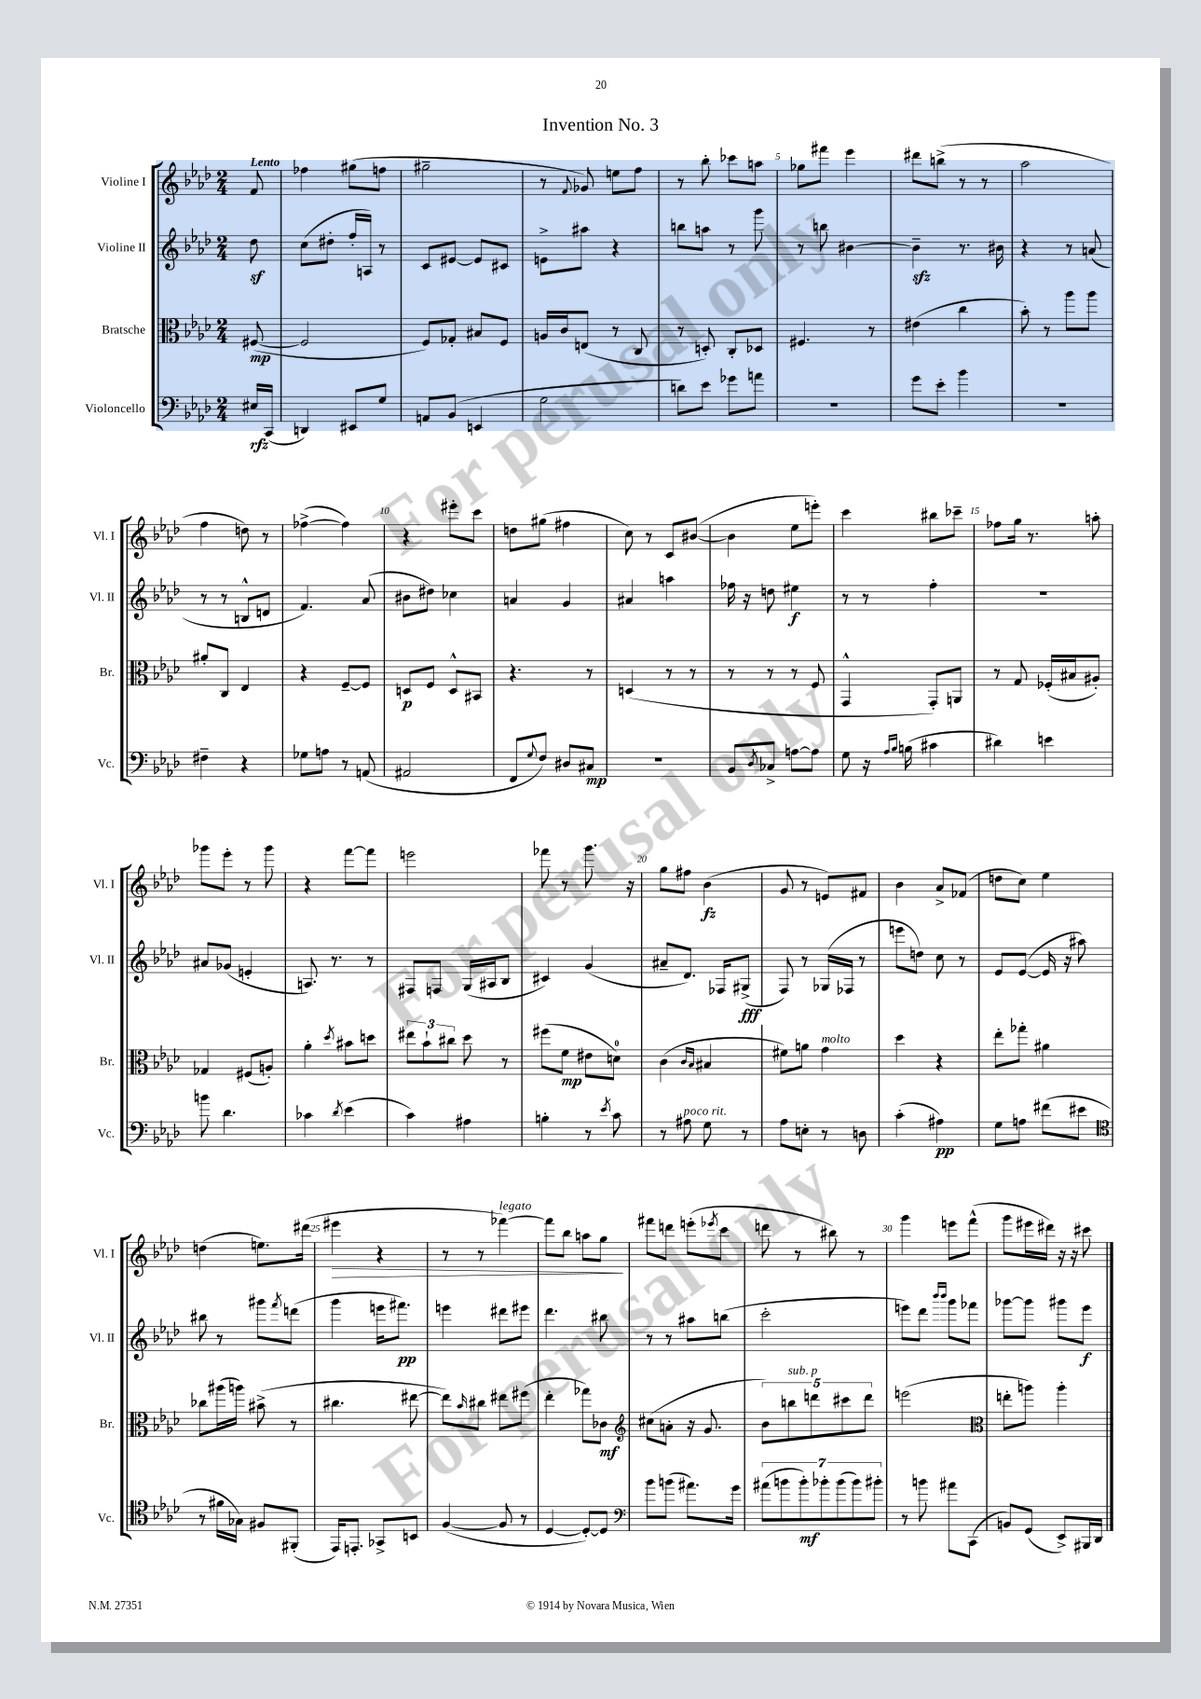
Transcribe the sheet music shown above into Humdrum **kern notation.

**kern	**dynam	**kern	**dynam	**kern	**dynam	**kern	**dynam
*part4	*part4	*part3	*part3	*part2	*part2	*part1	*part1
*staff4	*staff4	*staff3	*staff3	*staff2	*staff2	*staff1	*staff1
*I"Violoncello	*	*I"Bratsche	*	*I"Violine II	*	*I"Violine I	*
*I'Vc.	*	*I'Br.	*	*I'Vl. II	*	*I'Vl. I	*
*clefF4	*	*clefC3	*	*clefG2	*	*clefG2	*
*k[b-e-a-d-]	*	*k[b-e-a-d-]	*	*k[b-e-a-d-]	*	*k[b-e-a-d-]	*
*M2/4	*	*M2/4	*	*M2/4	*	*M2/4	*
=	=	=	=	=	=	=	=
!	!	!	!	!	!	!LO:TX:a:B:t=Lento	!
16E#X/LL	rfz	([8F#X/	mp	8dd-z\	.	8f/	.
(16CC/JJ	.	.	.	.	.	.	.
=1	=1	=1	=1	=1	=1	=1	=1
4DDn/)	.	2F#/]	.	(8cc\L	.	4ff-X\	.
.	.	.	.	8dd#X'\J	.	.	.
8EE#X/L	.	.	.	16ff'/LL	.	(8gg#X\L	.
.	.	.	.	16An/JJ)	.	.	.
8G/J	.	.	.	8r	.	8ffn\J	.
=2	=2	=2	=2	=2	=2	=2	=2
8AAn/L	.	8F/L)	.	8c/L	.	2gg#X~\	.
(8BB-/J	.	8G-X'/J	.	[8e#X/J	.	.	.
4EEn/	.	8B#X/L	.	8e#/L]	.	.	.
.	.	8F/J	.	8c#X/J	.	.	.
=3	=3	=3	=3	=3	=3	=3	=3
2G\	.	16An/LL	.	8en^\L	.	8r	.
.	.	16c/J	.	.	.	.	.
.	.	.	.	.	.	8qqf/	.
.	.	(8En/J	.	8aa#X\J	.	8g-X/)	.
.	.	8r	.	4r	.	8een\L	.
.	.	8C/	.	.	.	8ff\J	.
=4	=4	=4	=4	=4	=4	=4	=4
8dn\L)	.	8r	.	8bbn\L	.	8r	.
8e-\J	.	8Dn'/)	.	8aan\J	.	8bb-'\	.
8g-X\L	.	8C'/L	.	8r	.	8ccc-X\L	.
8an\J	.	8D-X/J	.	8ggg\	.	8aan\J	.
=5	=5	=5	=5	=5	=5	=5	=5
2r	.	4.F#X/	.	8r	.	8gg-X\L	.
.	.	.	.	8bbn\	.	8fff#X\J	.
.	.	.	.	[4b#X\	.	4eee-\	.
.	.	8r	.	.	.	.	.
=6	=6	=6	=6	=6	=6	=6	=6
8g\L	.	(4e#X\	.	4b#zz~\]	.	8ddd#X\L	.
8e-'\J	.	.	.	.	.	(8bbn^\J	.
4b-\	.	4cc\	.	8.r	.	8r	.
.	.	.	.	.	.	8r	.
.	.	.	.	16b#X\	.	.	.
=7	=7	=7	=7	=7	=7	=7	=7
2r	.	8b-'\)	.	4r	.	2aa-\	.
.	.	8r	.	.	.	.	.
.	.	8aa-\L	.	8r	.	.	.
.	.	8aa-\J	.	(8an/	.	.	.
!!LO:LB:g=z
=8	=8	=8	=8	=8	=8	=8	=8
4F#X~\	.	8a#X'/L	.	8r	.	4ff\	.
.	.	8C/J	.	8r	.	.	.
4r	.	4E-/	.	8Bn^^/L	.	8ddn\)	.
.	.	.	.	8dn/J	.	8r	.
=9	=9	=9	=9	=9	=9	=9	=9
8G-X\L	.	4r	.	4.f/)	.	([4ff-X^\	.
8An\J	.	.	.	.	.	.	.
8r	.	[8F~/L	.	.	.	4ff-\])	.
(8AAn/	.	8F/J]	.	(8a-/	.	.	.
=10	=10	=10	=10	=10	=10	=10	=10
2AA#X/	.	8Dn/L	p	8b#X\L	.	4r	.
.	.	8F/J	.	8dd#X\J)	.	.	.
.	.	8D^^/L	.	4cc-X\	.	8eee#X'\L	.
.	.	8BB#X/J	.	.	.	8ccc\J	.
=11	=11	=11	=11	=11	=11	=11	=11
8FF/L	.	4.r	.	4an/	.	8ddn\L	.
8qqG/	.	.	.	.	.	.	.
8F/J)	.	.	.	.	.	(8gg#X\J	.
8D#X/L	.	.	.	4g/	.	4ff#X\	.
8C#X/J	mp	8r	.	.	.	.	.
=12	=12	=12	=12	=12	=12	=12	=12
2r	.	(4Dn/	.	4a#X/	.	8cc\)	.
.	.	.	.	.	.	8r	.
.	.	8r	.	4aan\	.	8c/L	.
.	.	8r	.	.	.	([8b#X/J	.
=13	=13	=13	=13	=13	=13	=13	=13
8BB-/L	.	8r	.	16ff-X\	.	4b#\]	.
.	.	.	.	16r	.	.	.
8qD-/	.	.	.	.	.	.	.
8C-X^/J	.	8r	.	8ddn\	.	.	.
[8An\L	.	8r	.	4ee#X\	f	8ee-\L	.
8A\J]	.	8F/	.	.	.	8eeen'\J)	.
=14	=14	=14	=14	=14	=14	=14	=14
8G\	.	4GG^^/	.	8r	.	4ccc\	.
16r	.	.	.	8r	.	.	.
16qqA-/LL	.	.	.	.	.	.	.
16qqB-/JJ	.	.	.	.	.	.	.
(16Bn\	.	.	.	.	.	.	.
4c#X\	.	8GG'/L)	.	4ff'\	.	8bb#X\L	.
.	.	8AAn/J	.	.	.	8ccc-X~\J	.
=15	=15	=15	=15	=15	=15	=15	=15
4d#X\)	.	8r	.	2r	.	8ff-X\L	.
.	.	8G/	.	.	.	16gg\Jk	.
.	.	.	.	.	.	8.r	.
4en\	.	(16F-X'/LL	.	.	.	.	.
.	.	16B#X/J	.	.	.	.	.
.	.	8A#X'/J)	.	.	.	8aan'\	.
!!LO:LB:g=z
=16	=16	=16	=16	=16	=16	=16	=16
8bn\	.	4G-X/	.	8a#X/L	.	8ggg-X\L	.
4.d-\	.	.	.	(8g-X/J	.	8eee-'\J	.
.	.	(8F#X/L	.	4en'/	.	8r	.
.	.	8An'/J)	.	.	.	8ggg-\	.
=17	=17	=17	=17	=17	=17	=17	=17
4c-X\	.	4a-'\	.	8.An/)	.	4r	.
.	.	.	.	8.r	.	.	.
8qd-/	.	8qdd-/	.	.	.	.	.
(4e-\	.	8b#X\L	.	.	.	[8fff\L	.
.	.	8ddn\J	.	8r	.	8fff\J]	.
=18	=18	=18	=18	=18	=18	=18	=18
4c\)	.	12ee#X\L	.	8F#X/L	.	2eeen\	.
.	.	12b-`\	.	.	.	.	.
.	.	.	.	8Fn/J	.	.	.
.	.	12cc#X\J	.	.	.	.	.
4A#X\	.	8dd-\	.	(16G/LL	.	.	.
.	.	.	.	16A#X/J	.	.	.
.	.	8r	.	8B-/J	.	.	.
=19	=19	=19	=19	=19	=19	=19	=19
4Bn'\	.	(8ff#X\L	.	4c#X/)	.	8fff-X\	.
.	.	8f\J	mp	.	.	8r	.
8r	.	8e#X\L	.	(4g/	.	8.ggg\	.
8qe-/	.	.	.	.	.	.	.
8c\	.	8dn\J)	.	.	.	.	.
.	.	.	.	.	.	16r	.
=20	=20	=20	=20	=20	=20	=20	=20
8r	.	(4c\	.	8a#X~/L	.	8gg\L	.
!LO:TX:a:i:t=poco rit.	!	!	!	!	!	!	!
8A#X\	.	.	.	8.d-/J)	.	8ff#X\J	.
.	.	16qqc/LL	.	.	.	.	.
.	.	16qqB-/JJ	.	.	.	.	.
8G\	.	4B#X/	.	.	.	(4b-\	fz
.	.	.	.	16F-X/KL	.	.	.
8r	.	.	.	(8G#X^/J	fff	.	.
=21	=21	=21	=21	=21	=21	=21	=21
8A-\L	.	8f#X\L)	.	8F/)	.	8g/	.
8En'\J	.	8an\J	.	8r	.	8r	.
!	!	!LO:TX:a:i:t=molto	!	!	!	!	!
8r	.	4g\	.	(16G-X/LL	.	8en/L)	.
.	.	.	.	16F-X/JJ	.	.	.
8Dn\	.	.	.	8r	.	8f#X/J	.
=22	=22	=22	=22	=22	=22	=22	=22
(4c'\	.	4dd-\	.	8eeen\L	.	4b-\	.
.	.	.	.	8ddn\J)	.	.	.
4A#X\)	pp	4r	.	8cc\	.	8a-^/L	.
.	.	.	.	8r	.	(8f-X/J	.
=23	=23	=23	=23	=23	=23	=23	=23
8G\L	.	8ee-'\L	.	8e-/L	.	8ddn\L	.
8An\J	.	8gg-X'\J	.	([8e-/J	.	8cc\J)	.
(8f#X\L	.	4a#X\	.	16e-/]	.	4ee-\	.
.	.	.	.	16r	.	.	.
8e#X\J	.	.	.	8aa#X\)	.	.	.
!!LO:LB:g=z
=24	=24	=24	=24	=24	=24	=24	=24
*clefC4	*	*	*	*	*	*	*
8r	.	8cc-X\L	.	8bb#X\	.	(4ddn\	.
16f#X\LL	.	(16aa#X\L	.	8r	.	.	.
16G-X\JJ)	.	16aan\JJ)	.	.	.	.	.
8F#X/L	.	(8b#X^\	.	8ggg#X\L	.	8.een\L)	.
.	.	.	.	8qfff/	.	.	.
(8FF#X'/J	.	8r	.	(8dddn\J	.	.	.
.	.	.	.	.	.	(16ddd#X\Jk	.
=25	=25	=25	=25	=25	=25	=25	=25
!	!	!	!	!	!	!	!LO:HP:b
16EE-/KL)	.	4.cc#X\	.	4ggg\	.	4eee#X\	>
8.EEn'/J	.	.	.	.	.	.	.
8GG-X^/L	.	.	.	16eeen\KL	.	4r	.
.	.	.	.	8.fff#X\J)	pp	.	.
8BBn/J	.	[8ee#X\	.	.	.	.	.
=26	=26	=26	=26	=26	=26	=26	=26
([4F/	.	8ee#\L])	.	4eeen\	.	8r	.
.	.	16qqb-/	.	.	.	.	.
.	.	8cc#X\J	.	.	.	8r	.
!	!	!	!	!	!	!LO:TX:a:i:t=legato	!
8F/]	.	8ee#X\L	.	8ddd#X\L	.	[4fff-X\)	.
8r	.	(8ff#X\J	.	8eee#X\J	.	.	.
=27	=27	=27	=27	=27	=27	=27	=27
[4D-/	.	4ee-'\	.	4.ddd-\	.	8fff-\L]	.
.	.	.	.	.	.	8bb-\J	.
8D-'/L_)	.	8gg-X\L)	.	.	.	8aan\L	.
8D-/J]	.	8c-X\J	mf	8bb#X\	.	8gg\J	.
.	.	.	.	.	.	.	]
=28	=28	=28	=28	=28	=28	=28	=28
*clefF4	*	*clefG2	*	*	*	*	*
8b-\L	.	(8cc#X\L	.	8r	.	8fff#X\L	.
(8bn\J	.	8an'\J	.	8r	.	8dddn\J	.
8.a#X\L)	.	16r	.	8aa#X\L	.	(8eeen'\L	.
.	.	8.g/	.	.	.	.	.
.	.	.	.	.	.	8qeee-X/	.
.	.	.	.	(8bbn\J	.	8ccc\J	.
16g\Jk	.	.	.	.	.	.	.
=29	=29	=29	=29	=29	=29	=29	=29
(14a#X\L	.	10b-\L)	.	2ccc'\	.	8dddn\	.
14bn\	.	.	.	.	.	.	.
!	!	!LO:TX:a:i:t=sub. p	!	!	!	!	!
.	.	10bbn\	.	.	.	.	.
.	.	.	.	.	.	8r	.
14b'\)	mf	.	.	.	.	.	.
.	.	10dddn\	.	.	.	.	.
14b-X'\	.	.	.	.	.	.	.
.	.	.	.	.	.	8bb#X\)	.
(14b-\	.	.	.	.	.	.	.
.	.	10ccc#X\	.	.	.	.	.
14b-\)	.	.	.	.	.	.	.
.	.	.	.	.	.	8r	.
.	.	10ddd\J	.	.	.	.	.
14b#X'\J	.	.	.	.	.	.	.
=30	=30	=30	=30	=30	=30	=30	=30
8r	.	(2eeen\	.	8eeen\L)	.	4ggg\	.
8bn\	.	.	.	8ddd-\J	.	.	.
.	.	.	.	16qqbbb-/LL	.	.	.
.	.	.	.	16qqbbb-/JJ	.	.	.
8a#X\L	.	.	.	8ggg\L	.	8eeen\L	.
(8CC\J	.	.	.	8fff-X\J	.	(8fff^^\J	.
=31	=31	=31	=31	=31	=31	=31	=31
*	*	*clefC3	*	*	*	*	*
8BBn/L)	.	8een'\L	.	[8ggg-X\L	.	8ggg\L	.
(8GG/J	.	8aan\J)	.	8ggg-\J]	.	16eee#X\L	.
.	.	.	.	.	.	16ddd#X\JJ)	.
8EE-^/L)	.	4aa'\	.	8ggg#X\L	.	16r	.
.	.	.	.	.	.	16r	.
16BBB#X/L	.	.	.	8eee-\J	f	8ccc#X\	.
16DD-/JJ	.	.	.	.	.	.	.
==	==	==	==	==	==	==	==
*-	*-	*-	*-	*-	*-	*-	*-
